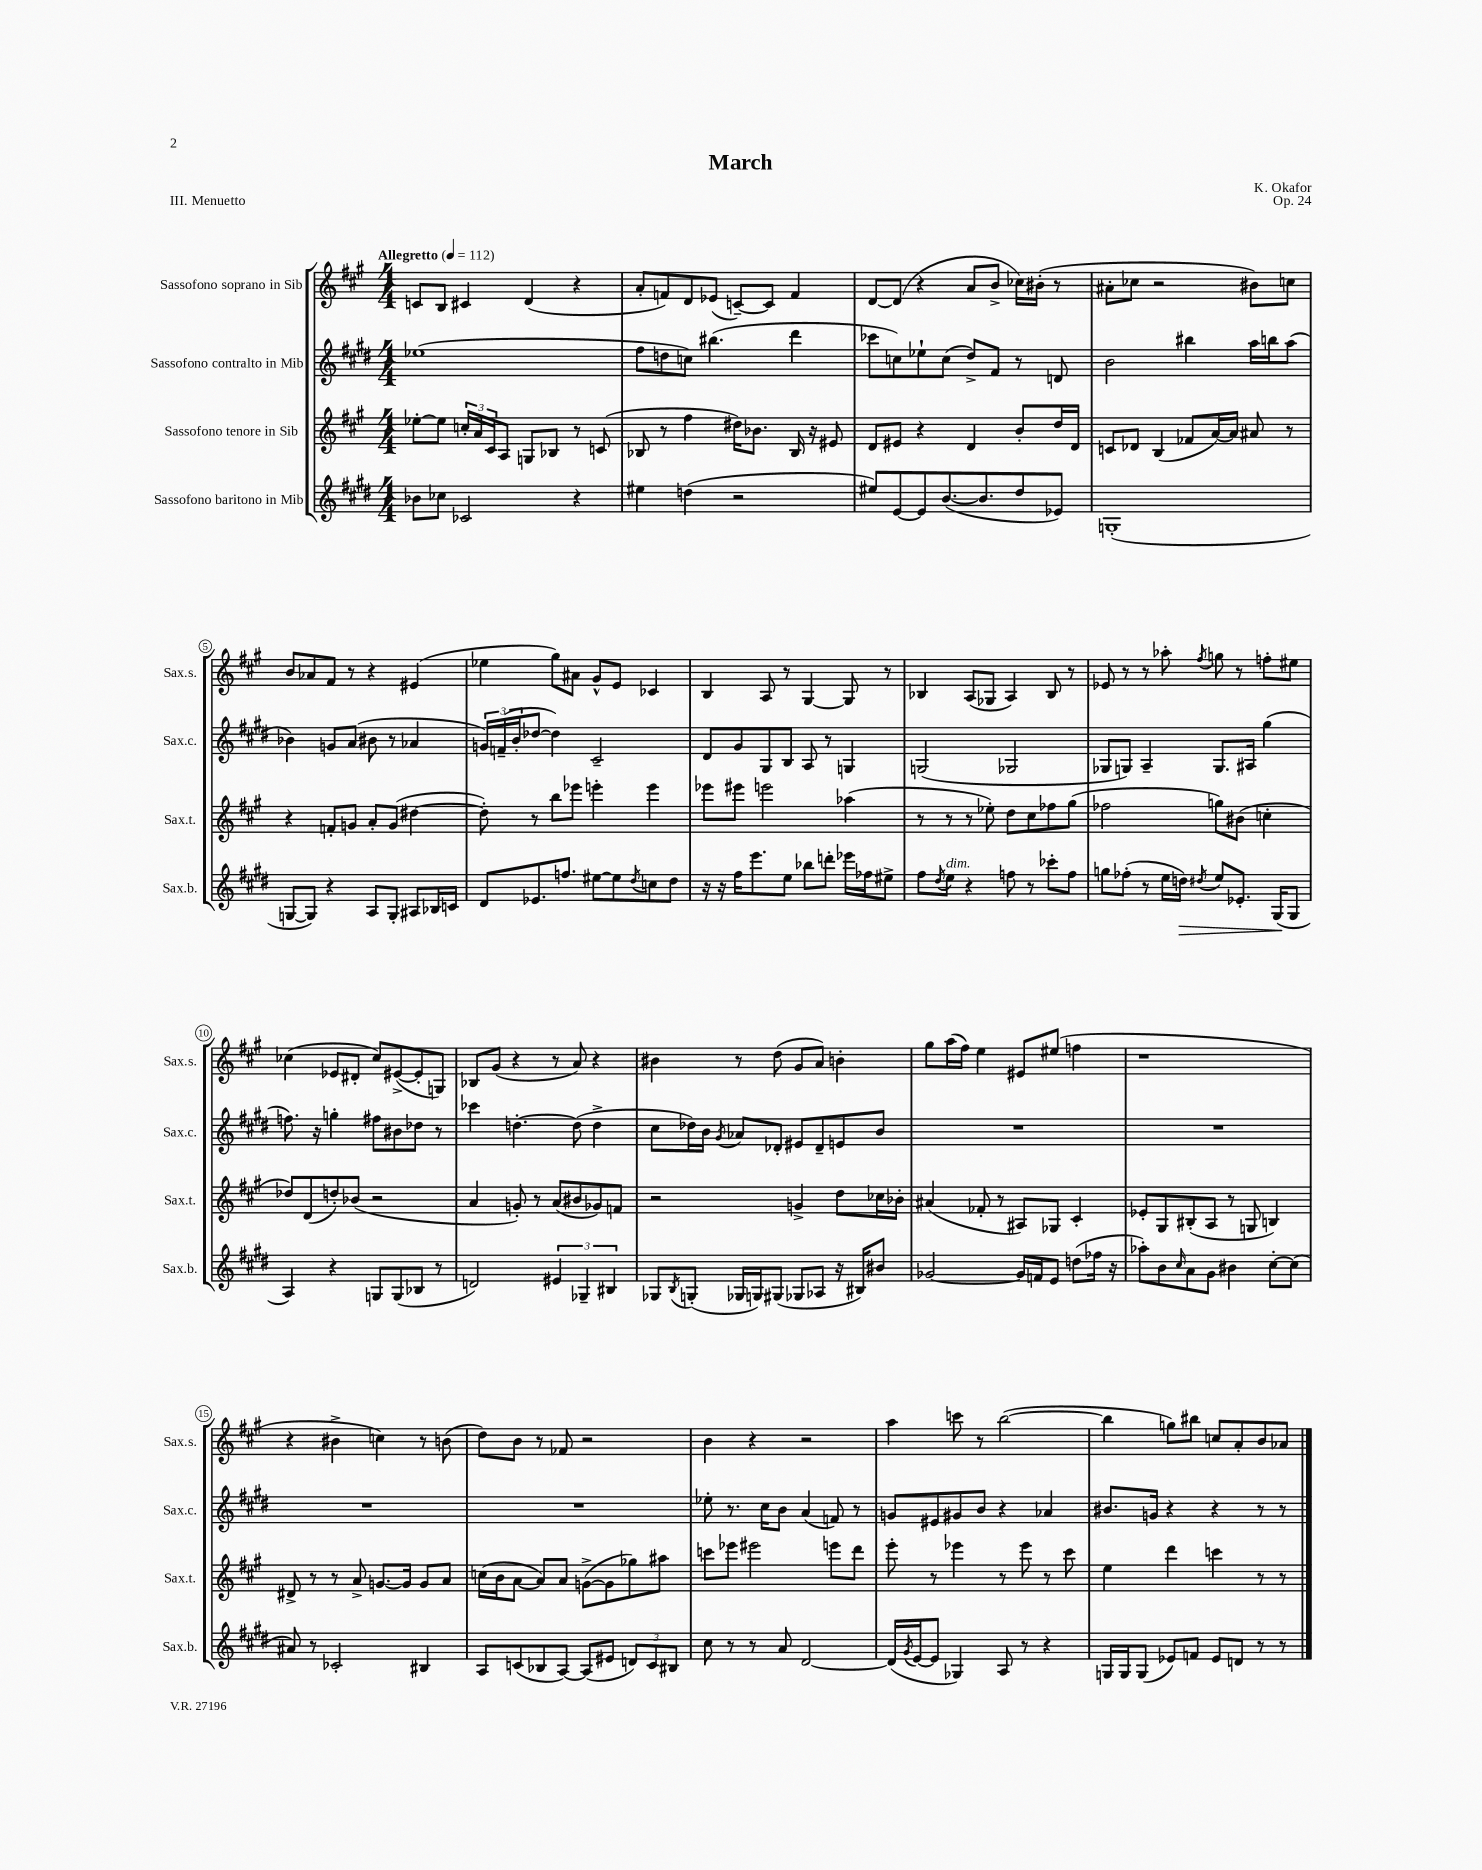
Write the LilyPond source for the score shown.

\header { title = "March" composer = "K. Okafor" opus = "Op. 24" piece = "III. Menuetto" }
<<
\new StaffGroup <<
\new Staff = "s0" \with { instrumentName = "Sassofono soprano in Sib" shortInstrumentName = "Sax.s." } {
    \clef treble \key a \major \numericTimeSignature \time 4/4 \tempo "Allegretto" 4 = 112
    c'8 b8 cis'4 d'4( r4 |
    a'8-. f'8) d'8 ees'8( c'8~--) c'8 f'4 |
    d'8~ d'8( r4 a'8 b'8-> ces''16) bis'16-.( r8 |
    ais'8-. ces''8 r2 bis'8) c''8 |
    b'8 aes'8 fis'8 r8 r4 eis'4( |
    ees''4 gis''8) ais'8 gis'8-^ e'8 ces'4 |
    b4 a8 r8 gis4~ gis8 r8 |
    bes4 a8( ges8 a4) bes8 r8 |
    ees'8 r8 r8 aes''8-. \acciaccatura { fis''8 } g''8 r8 f''8-. eis''8 |
    ces''4( ees'8 dis'8-. ces''8) eis'8~->( eis'8-. g8) |
    bes8 gis'8( r4 r8 a'8) r4 |
    bis'4 r8 d''8( gis'8 a'8) b'4-. |
    gis''8 a''16( fis''16) e''4 eis'8 eis''8( f''4 |
    r1 |
    r4 bis'4-> c''4) r8 b'8( |
    d''8) b'8 r8 fes'8 r2 |
    b'4 r4 r2 |
    a''4 c'''8 r8 b''2~( |
    b''4 g''8) bis''8 c''8 a'8-. b'8 aes'8 \bar "|." |
}
\new Staff = "s1" \with { instrumentName = "Sassofono contralto in Mib" shortInstrumentName = "Sax.c." } {
    \clef treble \key e \major \numericTimeSignature \time 4/4
    ees''1( |
    fis''8 d''8 c''8) bis''4.( dis'''4 |
    ces'''8 c''8) ees''8-! c''8( dis''8->) fis'8 r8 d'8 |
    b'2 bis''4 a''16 b''16 a''8( |
    bes'4) g'8 a'8( bis'8 r8 aes'4 |
    \tuplet 3/2 { g'16) f'16--( b'16-. } des''8~ des''4) cis'2-- |
    dis'8 gis'8 gis8 b8 a8 r8 g4 |
    g2( ges2 |
    ges8 g8) a4-- g8. ais16 gis''4( |
    f''8.) r16 g''4-. fis''8 bis'8 des''8 r8 |
    ces'''4 d''4.~-. d''8( d''4-> |
    cis''8 des''16) b'16 \acciaccatura { gis'8 } aes'8 des'8-. eis'8 des'8-- e'8 b'8 |
    R1 |
    R1 |
    R1 |
    R1 |
    ees''8-. r8. cis''16 b'8 a'4( f'8) r8 |
    g'8 eis'8 gis'8 b'8 r4 aes'4 |
    bis'8. g'16 r4 r4 r8 r8 \bar "|." |
}
\new Staff = "s2" \with { instrumentName = "Sassofono tenore in Sib" shortInstrumentName = "Sax.t." } {
    \clef treble \key a \major \numericTimeSignature \time 4/4
    ees''8~-. ees''8 \tuplet 3/2 { c''16-. a'16 cis'16 } a8 g8 bes8 r8 c'8( |
    bes8 r8 fis''4 dis''16) bes'8. bes16 r16 eis'8 |
    d'8 eis'8 r4 d'4 b'8-. d''16 d'16 |
    c'8 des'8 b4( fes'8 a'16~) a'16 ais'8 r8 |
    r4 f'8-. g'8 a'8-. g'8( dis''4~ |
    dis''8-.) r8 b''8 ees'''8 e'''4-. e'''4 |
    ees'''8 eis'''8 e'''2 aes''4( |
    r8 r8 r8 ees''8-.) d''8 cis''8 fes''8 gis''8( |
    fes''2 g''8) bis'8( c''4-. |
    des''8) d'8( d''8-.) bes'8( r2 |
    a'4 g'8-.) r8 a'8( bis'8 ges'8) f'8 |
    r2 g'4-> d''8 ces''16 bes'16-. |
    ais'4( fes'8-. r8 ais8) ges8 cis'4-. |
    ees'8-. gis8 bis8-.( a8 r8 g8 b4) |
    dis'8-> r8 r8 a'8-> g'8.~ g'16 g'8 a'8 |
    c''16( b'16 a'8~ a'8) a'8 g'8~->( g'8 ges''8) ais''8 |
    c'''8 ees'''8 eis'''2 e'''8 d'''8 |
    e'''8-. r8 ees'''4 r8 ees'''8 r8 cis'''8 |
    e''4 d'''4 c'''4 r8 r8 \bar "|." |
}
\new Staff = "s3" \with { instrumentName = "Sassofono baritono in Mib" shortInstrumentName = "Sax.b." } {
    \clef treble \key e \major \numericTimeSignature \time 4/4
    bes'8 ces''8 ces'2 r4 |
    eis''4 d''4( r2 |
    eis''8) e'8~ e'8 b'8.~( b'8. dis''8 ees'8) |
    g1-.( |
    g8~ g8) r4 a8 g8-. ais8 bes16 c'16 |
    dis'8 ees'8. f''8. eis''8~ eis''8 \acciaccatura { dis''8 } c''8 dis''8 |
    r16 r16 fis''16 e'''8. e''8 bes''8 d'''8-. ees'''16 fes''16 eis''8-> |
    fis''8 \acciaccatura { dis''8 } e''8^\markup { \italic "dim." } r4 f''8 r8 ces'''8-. f''8 |
    g''8 fes''8-.( r8 e''16 d''16\>) \acciaccatura { dis''8 } e''8 ees'8.-. gis16\!( gis8 |
    a4) r4 g8 g8( bes8 r8 |
    d'2) \tuplet 3/2 { eis'4 ges4-- bis4 } |
    ges8 \acciaccatura { b8 } g8-.( ges16 g16) gis8( ges8 aes8 r16 bis16) bis'8 |
    ges'2~ ges'16 f'16 e'8 d''8( fes''16 r16 |
    aes''8-.) b'8 \grace { cis''16 } a'8 gis'8 bis'4 cis''8~-. cis''8( |
    ais'8) r8 ces'2-. bis4 |
    a8 c'8( bes8 a8~) a8( eis'8 \tuplet 3/2 { d'8) c'8 bis8 } |
    cis''8 r8 r8 a'8 dis'2~ |
    dis'16( \acciaccatura { gis'8 } e'16~ e'8 ges4) a8 r8 r4 |
    g16 g16 g8( ees'8) f'8 ees'8 d'8 r8 r8 \bar "|." |
}
>>
>>
\layout { \context { \Score \override BarNumber.stencil = #(make-stencil-circler 0.1 0.3 ly:text-interface::print) } }
